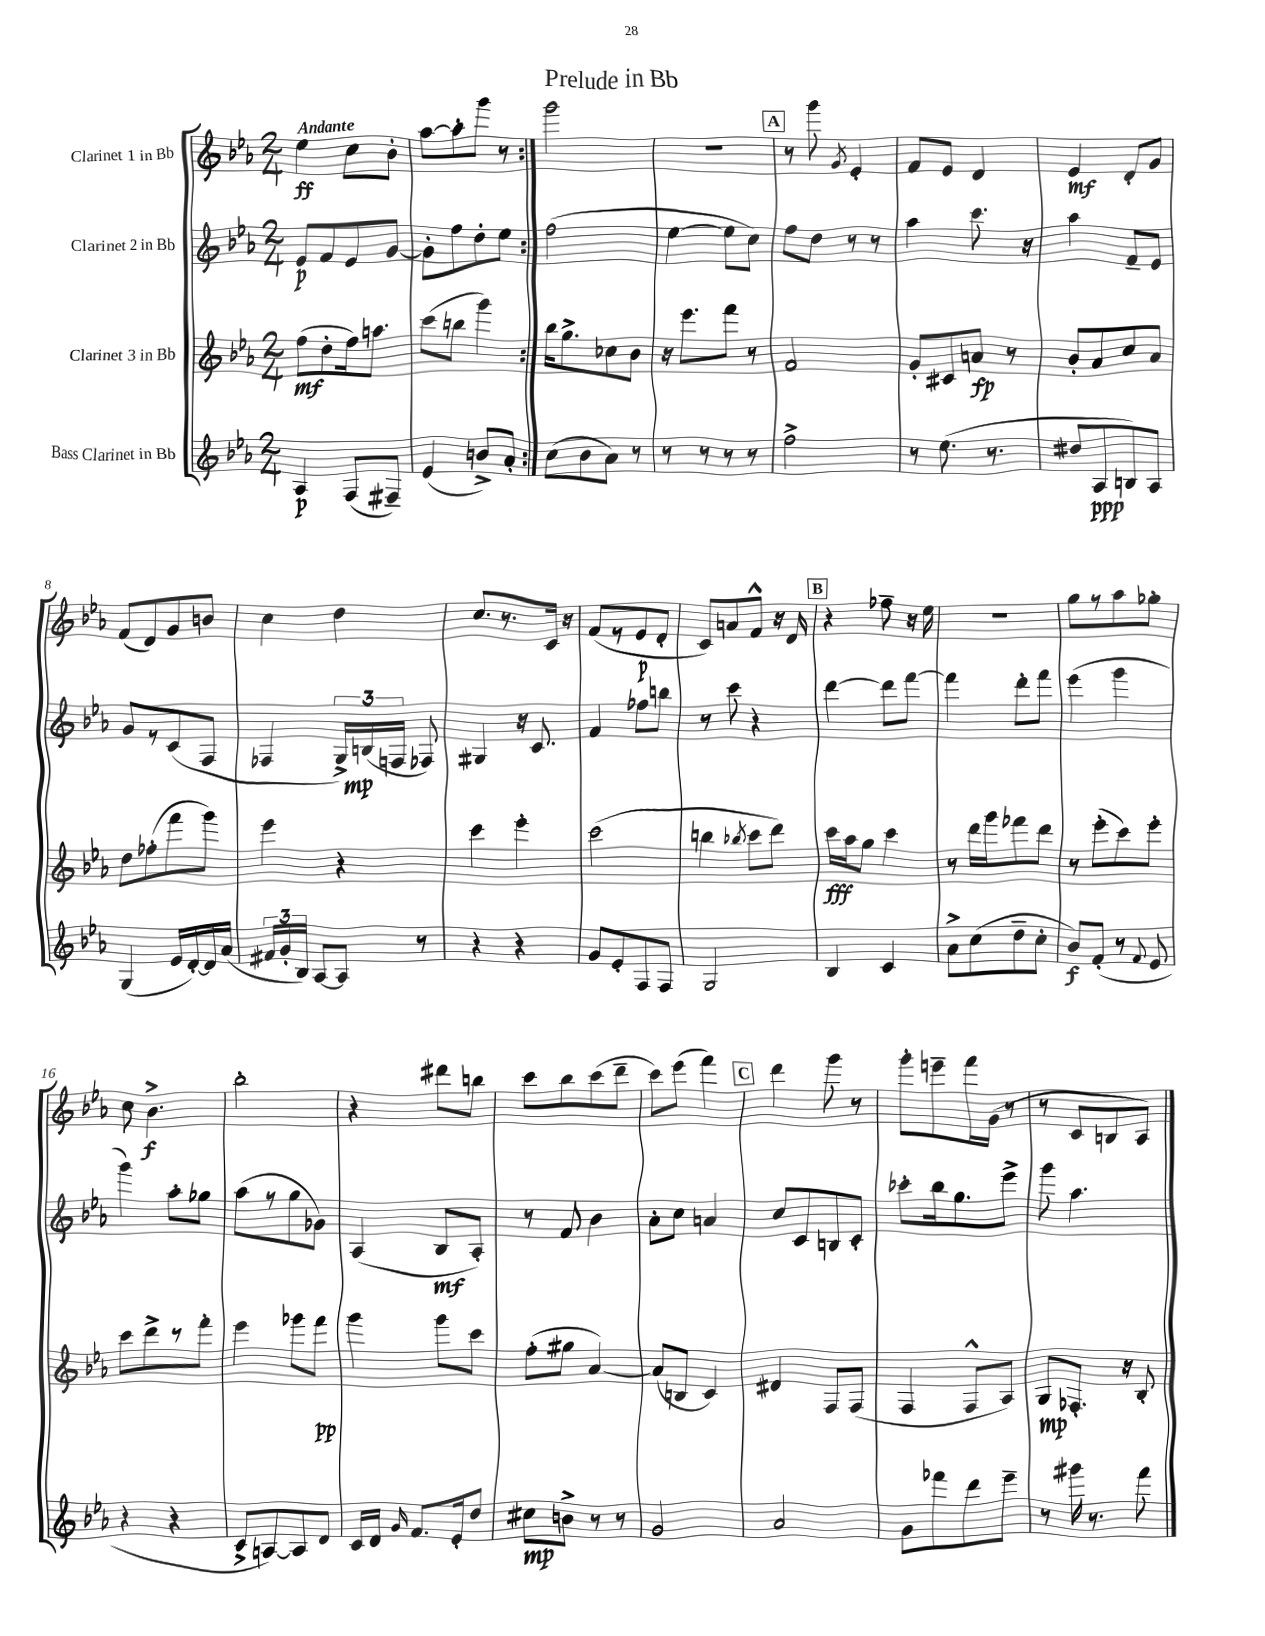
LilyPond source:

\header { title = "Prelude in Bb" }
<<
\new StaffGroup <<
\new Staff = "s0" \with { instrumentName = "Clarinet 1 in Bb" } {
    \clef treble \key ees \major \numericTimeSignature \time 2/4 \tempo "Andante"
    \autoBeamOff \repeat volta 2 { ees''4\ff c''8[ bes'8]-. |
    aes''8[~ aes''8-. g'''8] r8 | }
    g'''2 |
    R2 |
    \mark \markup { \box "A" } r8 g'''8 \acciaccatura { g'8 } ees'4-. |
    f'8[ ees'8] d'4 |
    ees'4\mf d'8[-. g'8] |
    f'8[( d'8) g'8 b'8] |
    c''4 d''4 |
    c''8.[ r8. c'16] r16 |
    f'8[( r8 ees'8\p d'8]-. |
    c'8[) a'8 f'8]-^ r16 d'16 |
    \mark \markup { \box "B" } r4 fes''8-- r16 ees''16 |
    r2 |
    g''8[ r8 aes''8 ges''8]-. |
    c''8 bes'4.->\f |
    bes''2-. |
    r4 dis'''8[ b''8] |
    c'''8[ bes''8 c'''8( d'''8]-- |
    c'''8[) ees'''8]( f'''4) |
    \mark \markup { \box "C" } d'''4 g'''8 r8 |
    g'''8[-. e'''8-- f'''16 g'16]( r8 |
    r8 c'8[ b8 aes8]) \bar "|." |
}
\new Staff = "s1" \with { instrumentName = "Clarinet 2 in Bb" } {
    \clef treble \key ees \major \numericTimeSignature \time 2/4
    \autoBeamOff \repeat volta 2 { ees'8[\p f'8 ees'8 g'8]~ |
    g'8[-. f''8 d''8-. ees''8] | }
    f''2( |
    ees''4~ ees''8[ c''8]) |
    \mark \markup { \box "A" } f''8[ d''8] r8 r8 |
    aes''4 c'''8. r16 |
    aes''4 f'8[-- ees'8] |
    g'8[ r8 c'8( f8] |
    fes4 \tuplet 3/2 { g16[->) b16\mp( f16] } fes8) |
    gis4 r16 c'8. |
    f'4 fes''8[ b''8] |
    r8 c'''8 r4 |
    \mark \markup { \box "B" } d'''4~ d'''8[ f'''8]~ |
    f'''4 d'''8[-. f'''8] |
    ees'''4( g'''4 |
    g'''4) aes''8[-. ges''8] |
    aes''8[( r8 g''8 ges'8]) |
    aes4( bes8[\mf aes8]-.) |
    r8 f'8 bes'4 |
    aes'8[-. c''8] a'4 |
    \mark \markup { \box "C" } c''8[ c'8 b8 c'8]-. |
    ces'''8[-. bes''16 g''8. ees'''8]-> |
    g'''8 aes''4. \bar "|." |
}
\new Staff = "s2" \with { instrumentName = "Clarinet 3 in Bb" } {
    \clef treble \key ees \major \numericTimeSignature \time 2/4
    \autoBeamOff \repeat volta 2 { f''8[\mf( d''8-. f''16) a''8.] |
    c'''8[( b''8] g'''4) | }
    bes''16[ g''8.-> ces''8 bes'8] |
    r16 ees'''8.[ f'''8] r8 |
    \mark \markup { \box "A" } f'2 |
    g'8[-. cis'8 a'8]\fp r8 |
    bes'8[-. aes'8 c''8 aes'8] |
    d''8[ fes''8-.( f'''8 g'''8]) |
    ees'''4 r4 |
    c'''4 ees'''4-. |
    c'''2( |
    b''4 \acciaccatura { bes''8 } c'''8[ d'''8]) |
    \mark \markup { \box "B" } c'''16[\fff aes''16 g''8] c'''4 |
    r8 d'''16[ g'''16 fes'''8 d'''8] |
    r8 ees'''8[-.( c'''8) ees'''8]-. |
    c'''8[ d'''8-> r8 f'''8]-. |
    ees'''4 ges'''8[ f'''8]\pp |
    g'''4 g'''8[ c'''8] |
    f''8[-.( gis''8] aes'4~) |
    aes'8[( b8] c'4) |
    \mark \markup { \box "C" } dis'4 f8[ f8]( |
    f4 f8[-^ aes8]) |
    g8[\mp fes8.]-. r16 bes8-. \bar "|." |
}
\new Staff = "s3" \with { instrumentName = "Bass Clarinet in Bb" } {
    \clef treble \key ees \major \numericTimeSignature \time 2/4
    \autoBeamOff \repeat volta 2 { aes4\p f8[( fis8]--) |
    ees'4( b'8[->) aes'8]-. | }
    c''8[( bes'8 aes'8]) r8 |
    r8 r8 r8 r8 |
    \mark \markup { \box "A" } f''2-> |
    r8 ees''8.( r8. |
    dis''8[ aes8\ppp b8) aes8] |
    g4( ees'16[ d'16~-.) d'16 aes'16]( |
    \tuplet 3/2 { fis'16[ g'16-. bes16]) } aes8[~ aes8] r8 |
    r4 r4 |
    g'8[ ees'8-. f8 f8] |
    g2 |
    \mark \markup { \box "B" } bes4 c'4 |
    aes'8[-> c''8( d''8-- c''8]-. |
    bes'8[\f) f'8]-.( r8 \appoggiatura { f'8 } ees'8 |
    r4 r4 |
    c'8[-> a8~) a8 d'8] |
    c'16[ d'16] \grace { g'16 } f'8.[ ees'16-. d''8] |
    cis''8[\mp b'8]-> r8 r8 |
    g'2 |
    \mark \markup { \box "C" } aes'2 |
    g'8[ fes'''8 d'''8 ees'''8]-- |
    r8 gis'''16 r8. f'''8 \bar "|." |
}
>>
>>
